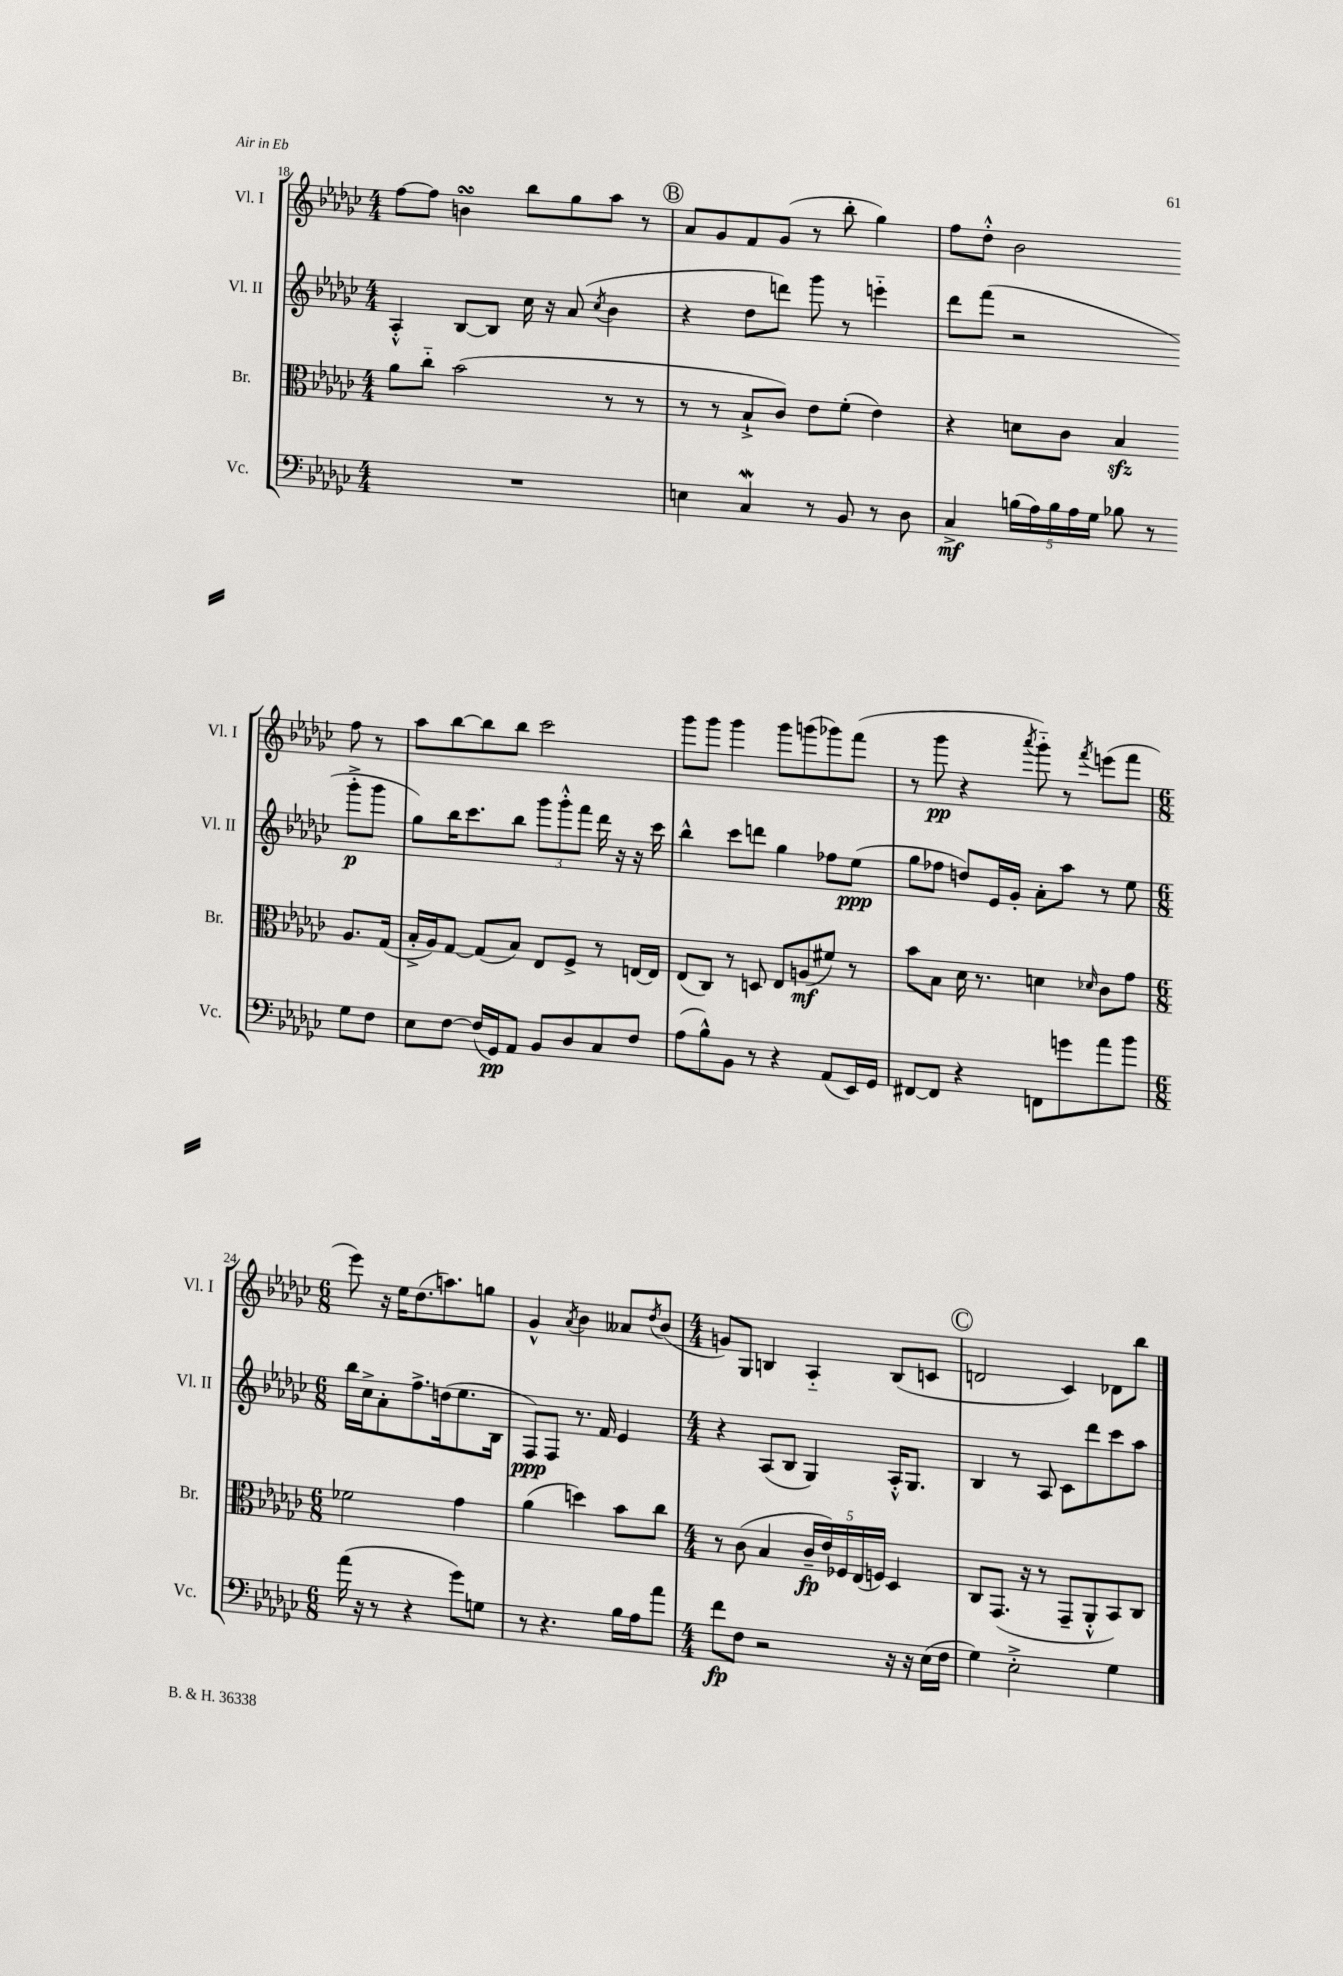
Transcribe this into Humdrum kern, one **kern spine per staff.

**kern	**dynam	**kern	**dynam	**kern	**dynam	**kern	**dynam
*part4	*part4	*part3	*part3	*part2	*part2	*part1	*part1
*staff4	*staff4	*staff3	*staff3	*staff2	*staff2	*staff1	*staff1
*I"Vc.	*	*I"Br.	*	*I"Vl. II	*	*I"Vl. I	*
*I'Vc.	*	*I'Br.	*	*I'Vl. II	*	*I'Vl. I	*
*clefF4	*	*clefC3	*	*clefG2	*	*clefG2	*
*k[b-e-a-d-g-c-]	*	*k[b-e-a-d-g-c-]	*	*k[b-e-a-d-g-c-]	*	*k[b-e-a-d-g-c-]	*
*M4/4	*	*M4/4	*	*M4/4	*	*M4/4	*
=18	=18	=18	=18	=18	=18	=18	=18
1r	.	8a-\L	.	4A-'^^/	.	[8ff\L	.
.	.	8cc-\J	.	.	.	8ff\J]	.
.	.	(2b-\	.	[8B-/L	.	4bnsSsS\	.
.	.	.	.	8B-/J]	.	.	.
.	.	.	.	16cc-\	.	8bb-\L	.
.	.	.	.	16r	.	.	.
.	.	.	.	(8a-/	.	8gg-\	.
.	.	.	.	8qcc-/	.	.	.
.	.	8r	.	4b-\	.	8aa-\J	.
.	.	8r	.	.	.	8r	.
!!LO:REH:place=s1:t=B
=19	=19	=19	=19	=19	=19	=19	=19
4En\	.	8r	.	4r	.	8a-/L	.
.	.	8r	.	.	.	8g-/	.
4C-w/	.	8B-`^/L	.	8dd-\L	.	8f/	.
.	.	8c-/J)	.	8dddn\J)	.	(8g-/J	.
8r	.	8e-\L	.	8ggg-\	.	8r	.
8BB-/	.	(8f'\J	.	8r	.	8bb-'\	.
8r	.	4e-\)	.	4eeen\	.	4gg-\)	.
8D-\	.	.	.	.	.	.	.
=20	=20	=20	=20	=20	=20	=20	=20
4C-^/	mf	4r	.	8ddd-\L	.	8ff\L	.
.	.	.	.	(8fff\J	.	8dd-'^^\J	.
(20Bn\LL	.	8dn\L	.	2r	.	2b-\	.
20A-\)	.	.	.	.	.	.	.
20B\	.	.	.	.	.	.	.
.	.	8c-\J	.	.	.	.	.
20A-\	.	.	.	.	.	.	.
20G-\JJ	.	.	.	.	.	.	.
8B-X\	.	4B-zz/	.	.	.	.	.
8r	.	.	.	.	.	.	.
8G-\L	.	8.A-/L	.	8ggg-'^\L	p	8ff\	.
8F\J	.	.	.	8ggg-\J	.	8r	.
.	.	(16G-/Jk	.	.	.	.	.
!!LO:LB:g=z
=21	=21	=21	=21	=21	=21	=21	=21
8E-\L	.	16B-'^/LL	.	8gg-\L)	.	8aa-\L	.
.	.	16A-/J)	.	.	.	.	.
[8F\J	.	[8G-/J	.	16bb-\K	.	[8bb-\	.
.	.	.	.	8.ccc-\	.	.	.
(16F/LL]	.	(8G-/L]	.	.	.	8bb-\]	.
16GG-/J)	pp	.	.	.	.	.	.
8AA-/J	.	8B-/J)	.	8bb-\J	.	8bb-\J	.
8BB-/L	.	8E-/L	.	12ggg-\L	.	2ccc-\	.
.	.	.	.	12ggg-'^^\	.	.	.
8D-/	.	8F^/J	.	.	.	.	.
.	.	.	.	12fff\J	.	.	.
8C-/	.	8r	.	16ddd-\	.	.	.
.	.	.	.	16r	.	.	.
8F/J	.	[16En/LL	.	16r	.	.	.
.	.	16E/JJ]	.	16ccc-\	.	.	.
=22	=22	=22	=22	=22	=22	=22	=22
(8A-\L	.	(8E-/L	.	4bb-^^\	.	8ggg-\L	.
8B-^^\)	.	8C-/J)	.	.	.	8ggg-\J	.
8BB-\J	.	8r	.	8ccc-\L	.	4ggg-\	.
8r	.	8Dn/	.	8dddn\J	.	.	.
4r	.	8E-/L	.	4gg-\	.	8ggg-\L	.
.	.	(8An/	mf	.	.	(8gggn\	.
(8AA-/L	.	8f#X/J)	.	8ff-X\L	.	8ggg-X\)	.
16EE-/L)	.	8r	.	(8ee-\J	ppp	(8fff\J	.
16GG-/JJ	.	.	.	.	.	.	.
=23	=23	=23	=23	=23	=23	=23	=23
[8FF#X/L	.	8b-\L	.	8gg-\L	.	8r	.
8FF#/J]	.	8B-\J	.	8ff-X\J	.	8ggg-\	pp
4r	.	16d-\	.	8ddn/L)	.	4r	.
.	.	8.r	.	.	.	.	.
.	.	.	.	16e-/L	.	.	.
.	.	.	.	16g-'/JJ	.	.	.
.	.	.	.	.	.	8qaaa-/	.
8FFn\L	.	4dn\	.	8a-'\L	.	8ggg-\)	.
8gn\	.	.	.	8aa-\J	.	8r	.
.	.	16qqd-X/	.	.	.	8qfff/	.
8a-\	.	8c-\L	.	8r	.	(8eeen\L	.
8b-\J	.	8g-\J	.	8ee-\	.	8fff\J	.
!!LO:LB:g=z
=24	=24	=24	=24	=24	=24	=24	=24
*M6/8	*	*M6/8	*	*M6/8	*	*M6/8	*
(16a-\	.	2f-X\	.	16bb-\LL	.	8eee-\)	.
16r	.	.	.	16cc-^\J	.	.	.
8r	.	.	.	8a-'\	.	16r	.
.	.	.	.	.	.	16ee-\KL	.
4r	.	.	.	8.ff^\	.	(8.dd-\	.
.	.	.	.	(16ddn\k	.	8.aan\)	.
8g-\L)	.	4g-\	.	8.ee-\	.	.	.
8Gn\J	.	.	.	.	.	8ggn\J	.
.	.	.	.	16B-\Jk	.	.	.
=25	=25	=25	=25	=25	=25	=25	=25
8r	.	(4a-\	.	8F/L)	ppp	4g-^^/	.
4.r	.	.	.	8F/J	.	.	.
.	.	.	.	.	.	8qa-/	.
.	.	4ddn\)	.	8.r	.	4b-\	.
.	.	.	.	16f/	.	.	.
16B-\LL	.	8b-\L	.	4e-/	.	8a--X/L	.
16A-\J	.	.	.	.	.	.	.
.	.	.	.	.	.	8qdd-/	.
8a-\J	.	8cc-\J	.	.	.	(8b-/J	.
=26	=26	=26	=26	=26	=26	=26	=26
*M4/4	*	*M4/4	*	*M4/4	*	*M4/4	*
8f\L	fp	8r	.	4r	.	8gn/L)	.
8F\J	.	(8c-\	.	.	.	8G-/J	.
2r	.	4B-/	.	(8A-/L	.	4Bn/	.
.	.	.	.	8B-/J	.	.	.
.	.	20c-~/LL	fp	4G-/)	.	4A-/	.
.	.	20e-/)	.	.	.	.	.
.	.	20F-X/	.	.	.	.	.
.	.	(20E-/	.	.	.	.	.
.	.	20Fn/JJ)	.	.	.	.	.
16r	.	4D-/	.	16A-'^^/KL	.	(8B/L	.
16r	.	.	.	8.G-/J	.	.	.
(16E-\LL	.	.	.	.	.	8cn/J	.
16F\JJ	.	.	.	.	.	.	.
!!LO:REH:place=s1:t=C
=27	=27	=27	=27	=27	=27	=27	=27
4G-\)	.	8C-/L	.	4B-/	.	2dn/	.
.	.	(8.GG-/J	.	.	.	.	.
2E-'^\	.	.	.	8r	.	.	.
.	.	16r	.	.	.	.	.
.	.	8r	.	8A-/	.	.	.
.	.	8GG-~/L	.	8c-\L	.	4c-/)	.
.	.	8AA-'^^/	.	8ddd-\	.	.	.
4G-\	.	8BB-/)	.	8ccc-\	.	8d-X\L	.
.	.	8C-/J	.	8aa-\J	.	8bb-\J	.
==	==	==	==	==	==	==	==
*-	*-	*-	*-	*-	*-	*-	*-
